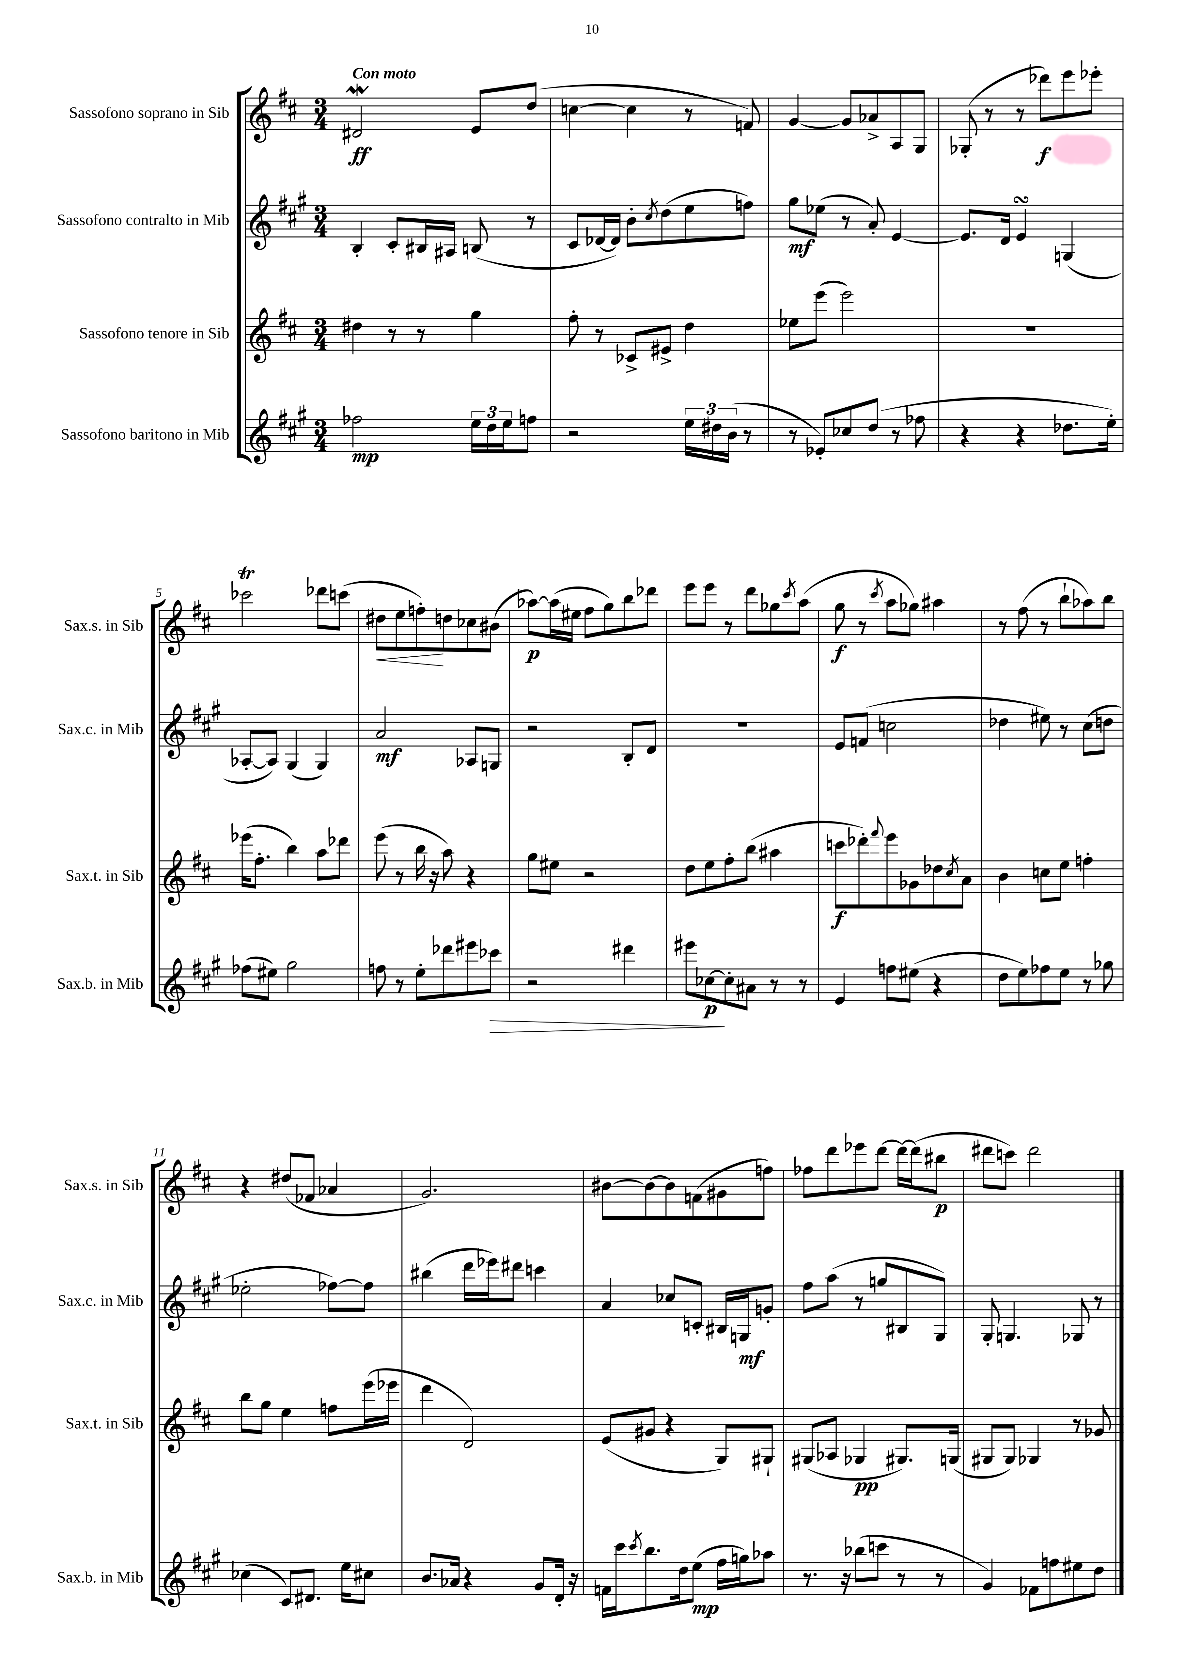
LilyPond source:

<<
\new StaffGroup <<
\new Staff = "s0" \with { instrumentName = "Sassofono soprano in Sib" shortInstrumentName = "Sax.s. in Sib" } {
    \clef treble \key d \major \numericTimeSignature \time 3/4 \tempo "Con moto"
    dis'2\mordent\ff e'8 d''8( |
    c''4~ c''4 r8 f'8) |
    g'4~ g'8 aes'8-> a8 g8 |
    ges8-.( r8 r8 des'''8\f) e'''8 ees'''8-. |
    ces'''2\trill des'''8 c'''8( |
    dis''8\< e''8 f''8-.\!) d''8 ces''8 bis'8( |
    aes''8~\p) aes''16( eis''16 fis''8 g''8) b''8 des'''8 |
    e'''8 e'''8 r8 d'''8 ges''8 \acciaccatura { cis'''8 } a''8( |
    g''8\f r8 \acciaccatura { cis'''8 } a''8 ges''8) ais''4 |
    r8 fis''8( r8 b''8-! aes''8) b''8 |
    r4 dis''8( fes'8 aes'4 |
    g'2.) |
    bis'8~ bis'8~ bis'8 f'8( gis'8 f''8) |
    fes''8 d'''8 ees'''8 d'''8~ d'''16~ d'''16( bis''8\p |
    dis'''8 c'''8) dis'''2 \bar "|." |
}
\new Staff = "s1" \with { instrumentName = "Sassofono contralto in Mib" shortInstrumentName = "Sax.c. in Mib" } {
    \clef treble \key a \major \numericTimeSignature \time 3/4
    b4-. cis'8-. bis16 ais16 b8( r8 |
    cis'8 des'16~ des'16) b'8-. \acciaccatura { cis''8 } d''8( e''8 f''8) |
    gis''8\mf ees''8( r8 a'8-.) e'4~ |
    e'8. d'16 e'4\turn g4( |
    aes8~-. aes8) gis4( gis4) |
    a'2\mf aes8 g8 |
    r2 b8-. d'8 |
    R2. |
    e'8 f'8( c''2 |
    des''4 eis''8) r8 cis''8( d''8 |
    ees''2-. fes''8~) fes''8 |
    bis''4( d'''16 ees'''16) dis'''8 c'''4 |
    a'4 ces''8 c'8-. bis16 g16\mf g'8-. |
    fis''8 a''8( r8 g''8 bis8 gis8) |
    gis8-. g4. ges8 r8 \bar "|." |
}
\new Staff = "s2" \with { instrumentName = "Sassofono tenore in Sib" shortInstrumentName = "Sax.t. in Sib" } {
    \clef treble \key d \major \numericTimeSignature \time 3/4
    dis''4 r8 r8 g''4 |
    fis''8-. r8 ces'8-> eis'8-> d''4 |
    ees''8 e'''8( e'''2) |
    R2. |
    ees'''16( fis''8.-. b''4) a''8 des'''8 |
    e'''8( r8 b''16 r16 a''8) r4 |
    g''8 eis''8 r2 |
    d''8 e''8 fis''8-. b''8( ais''4 |
    c'''8\f des'''8-.) \appoggiatura { fis'''8 } e'''8 ges'8 des''8 \acciaccatura { cis''8 } a'8 |
    b'4 c''8 e''8 f''4-. |
    b''8 g''8 e''4 f''8 e'''16( ees'''16 |
    d'''4 d'2) |
    e'8( gis'8 r4 g8) gis8-! |
    gis8( aes8 ges4\pp gis8.) g16( |
    gis8 gis8) ges4 r8 ges'8 \bar "|." |
}
\new Staff = "s3" \with { instrumentName = "Sassofono baritono in Mib" shortInstrumentName = "Sax.b. in Mib" } {
    \clef treble \key a \major \numericTimeSignature \time 3/4
    fes''2\mp \tuplet 3/2 { e''16 d''16 e''16 } f''8 |
    r2 \tuplet 3/2 { e''16 dis''16 b'16( } r8 |
    r8 ees'8-.) ces''8 d''8( r8 fes''8 |
    r4 r4 des''8. e''16-.) |
    fes''8( eis''8) gis''2 |
    f''8 r8 e''8-. des'''8 eis'''8 ces'''8\> |
    r2 dis'''4 |
    eis'''8 ces''8~\p\! ces''8-. ais'8 r8 r8 |
    e'4 f''8 eis''8( r4 |
    d''8 e''8) fes''8 e''8 r8 ges''8 |
    ces''4( cis'8) dis'8. e''16 cis''8 |
    b'8. aes'16 r4 gis'8 d'16-. r16 |
    f'16 cis'''16 \acciaccatura { cis'''8 } b''8. d''16 e''8\mp( fis''16 g''16) aes''8 |
    r8. r16 bes''8( c'''8 r8 r8 |
    gis'4) fes'8 f''8 eis''8 d''8 \bar "|." |
}
>>
>>
